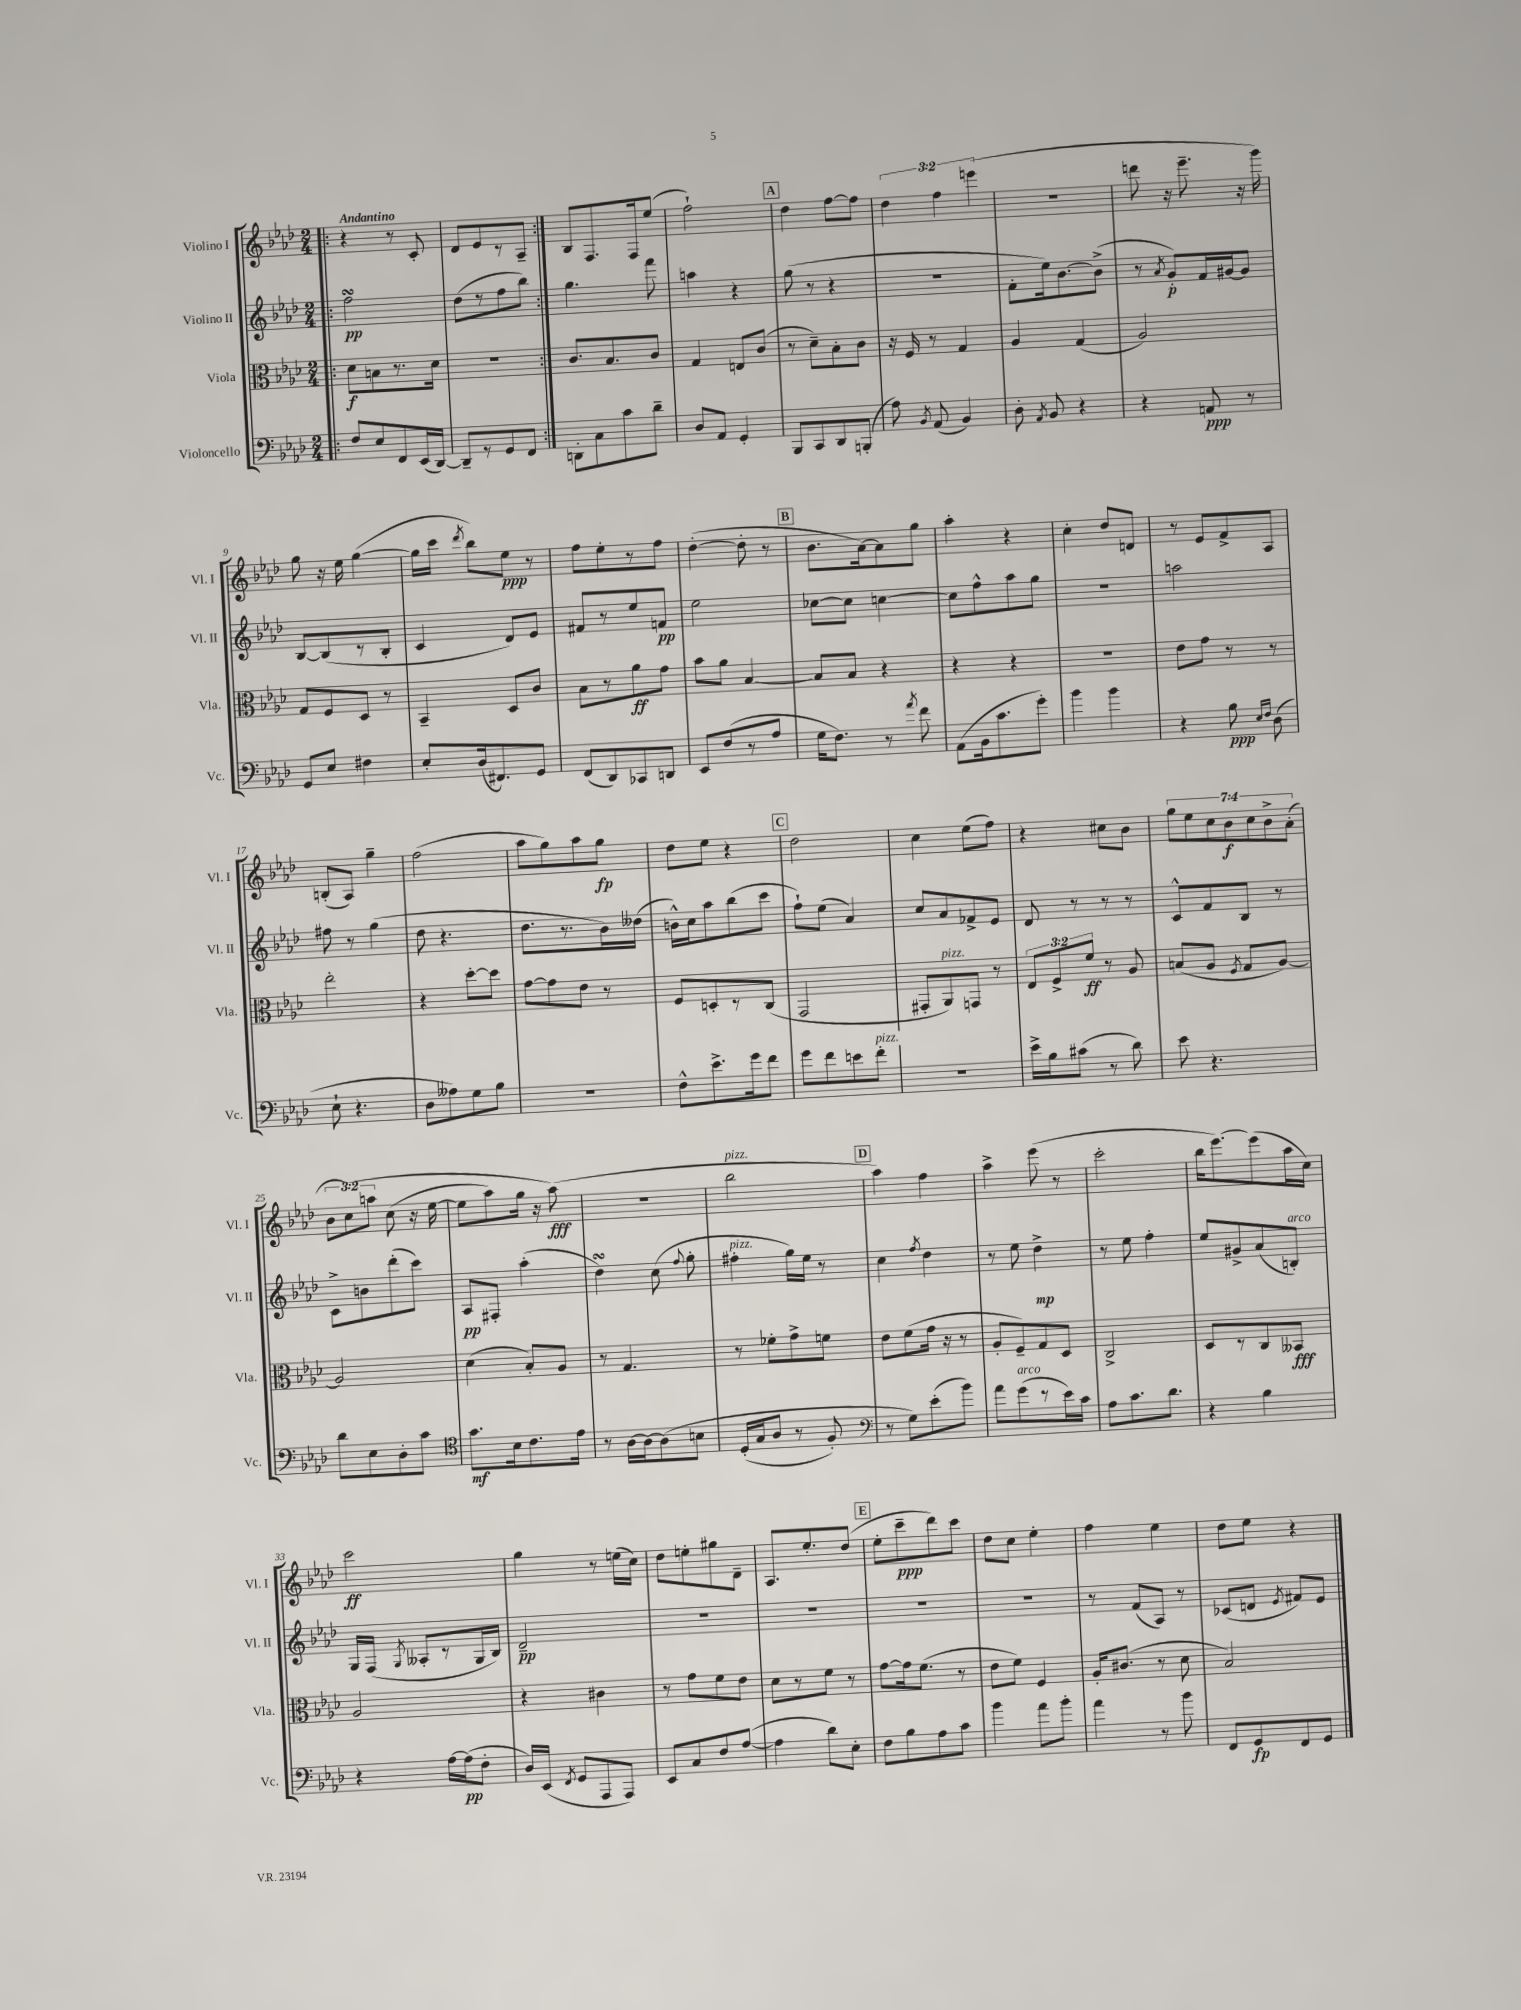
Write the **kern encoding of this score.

**kern	**kern	**kern	**kern
*staff4	*staff3	*staff2	*staff1
*clefF4	*clefC3	*clefG2	*clefG2
*k[b-e-a-d-]	*k[b-e-a-d-]	*k[b-e-a-d-]	*k[b-e-a-d-]
*M2/4	*M2/4	*M2/4	*M2/4
=!|:	=!|:	=!|:	=!|:
8F/L	8d-\L	2ff\	4r
8E-/	8B\	.	.
8FF/	8.r	.	8r
(16EE-/L	.	.	8c'/
[16DD-/JJ)	16d-\Jk	.	.
=	=	=	=
8DD-~/]L	2r	(8dd-\L	8d-/L
8r	.	8r	8e-/
8GG/	.	8ff\	8r
8FF/J	.	8bb-\J)	8A-~/J
=:|!	=:|!	=:|!	=:|!
8DD'\L	8.c/L	4.gg\	8B-/L
8C\	.	.	8.F/
.	8.B-/	.	.
8c\	.	.	.
.	.	.	16F/k
8d-~\J	8c/J	8fff\	(8ee-/J
=	=	=	=
8D-/L	4G/	4aa\	2ff`\)
8AA-/J	.	.	.
4GG'/	8E/L	4r	.
.	(8c/J	.	.
=	=	=	=
8BBB-/L	8r	(8gg\	4dd-\
8CC/	8d-~\L)	8r	.
8DD-/	8B-'\	4r	[8ff\L
(8BBB'/J	8c\J	.	8ff\]J
=	=	=	=
8A-\)	16r	2r	6dd-\
.	16F/	.	.
8qBB-/	.	.	.
(8AA-/	8r	.	.
.	.	.	6ff\
4BB-/)	4G/	.	.
.	.	.	(6eee\
=	=	=	=
8D-'\	4A-/	8f'\L	2r
8qAA-/	.	.	.
8BB-/	.	16ee-\k)	.
.	.	[8.b-\	.
4r	(4G/	.	.
.	.	(8b-^\]J	.
=	=	=	=
4r	2A-/)	8r	8ddd\
.	.	8qa-/	.
.	.	8g'/L)	16r
.	.	.	8.eee-~\
8AA/	.	16f/L	.
.	.	[16g#/J	.
8r	.	8g#/]J	16r
.	.	.	16ggg\)
=	=	=	=
8GG/L	8G/L	[8B-/L	8gg\
8E-/J	8F/	(8B-/]	16r
.	.	.	16ee-\
4F#\	8D-/J	8r	([4gg\
.	8r	8B-'/J	.
=	=	=	=
8E-'/L	4BB-~/	4c/	16gg\]LL
.	.	.	16ccc\JJ
.	.	.	8qddd-/
(16D-/k	.	.	8bb-\L)
8.FF#/)	.	.	.
.	8D-/L	8d-/L)	8ee-\J
8GG/J	8c/J	8e-/J	8r
=	=	=	=
(8FF/L	8B-\L	8f#/L	8ff\L
8DD-/)	8r	8r	8ee-'\
8CC-/	8a-\	8ee-/	8r
8DD/J	8g\J	8f/J	8ff\J
=	=	=	=
8EE-/L	8b-\L	2ee-\	([4dd-'\
(8F/	8a-\J	.	.
8r	[4B-/	.	8dd-'\]
8A-/J	.	.	8r
=	=	=	=
16G\LK	8B-/]L	[8cc-\L	8.b-\L
8.F\J)	.	.	.
.	8B-/J	8cc-\]J	.
.	.	.	[16a-\k)
8r	4r	[4cc\	8a-\]
8qa-/	.	.	.
8f\	.	.	8gg\J
=	=	=	=
(8AA-\L	4r	8cc\]L	4aa-'\
16BB-\k	.	8ff^^\	.
8.c\	.	.	.
.	4r	8aa-\	4r
8g'\J)	.	8gg\J	.
=	=	=	=
4b-\	2r	2r	4cc'\
4b-\	.	.	8dd-/L
.	.	.	8d/J
=	=	=	=
4r	8e-\L	2aa\	8r
.	8g\J	.	8e-/L
8B-\	8r	.	8f^/
16qqE-/LL	.	.	.
16qqF/JJ	.	.	.
(8D-\	8r	.	8A-/J
=	=	=	=
8E-`\	2ee-'\	8ff#\	(8B'/L
4.r	.	8r	8A-/J)
.	.	(4gg\	4gg~\
=	=	=	=
8D-\L	4r	8dd-\	(2ff\
8A--\)	.	4.r	.
8G\	[8dd-'\L	.	.
8B-\J	8dd-\]J	.	.
=	=	=	=
2r	[8g\L	8.dd-\L	8aa-\L
.	8g\]	.	8gg\)
.	.	8.r	.
.	8e-\J	.	8aa-\
.	8r	16b-\L)	8gg\J
.	.	(16dd--\JJ	.
=	=	=	=
8F^^\L	8F/L	16b^^\LL)	8dd-\L
.	.	16cc\J	.
8.e-^\	8D'/	8aa-\	8ee-\J
.	8r	(8bb-\	4r
16g\k	.	.	.
8f\J	(8C/J	8ccc\J	.
=	=	=	=
8g\L	2GG/	8ff`\L)	2dd-\
8f\	.	(8ee-\J	.
8e\	.	4a-/)	.
8f'\J	.	.	.
=	=	=	=
2r	8GG#'/L	8cc/L	4cc\
.	8AA-/)	8a-/	.
.	8GG/J	8f-^/	(8ee-\L
.	8r	8e-/J	8ff\J)
=	=	=	=
16e-^\LL	12E-/L	8d-/	4r
16B-\J	.	.	.
.	12F^/	.	.
(8c#\J	.	8r	.
.	12f/J	.	.
8r	8r	8r	8cc#\L
8d-\)	8A-/	8r	8b-\J
=	=	=	=
8e-\	(8B/L	8c^^/L	14gg\L
.	.	.	14ee-\
4.r	8A-/J	8f/	.
.	.	.	14cc\
.	.	.	14b-\
.	8qF/	.	.
.	8G/L	8B-/J	.
.	.	.	14cc\
.	.	.	14b-^\
.	[8A-/J)	8r	.
.	.	.	(14a-'\J
=	=	=	=
8d-\L	2A-/]	8c^\L	12b-\L
.	.	.	&(12cc\)
8E-\	.	8b\	.
.	.	.	12aa\J
8D-'\	.	(8ddd-'\	(8cc\
8c\J	.	8ccc\J)	16r
.	.	.	[16ee-\
=	=	=	=
*clefC4	*	*	*
8.g\L	(4d-\	8A-/L	8ee-\]L
.	.	8F#'/J	8aa-\)
16B-\k	.	.	.
8.c\	8B-'/L)	(4aa-'\	16gg\Jk
.	.	.	16r
.	8A-/J	.	(8aa-\&)
16e-\Jk	.	.	.
=	=	=	=
8r	8r	4dd-\)	2r
[16A-\LL	4.G/	.	.
16A-\_J	.	.	.
&(8A-\]	.	(8cc\	.
.	.	8qqff/	.
8B\J	.	8gg'\	.
=	=	=	=
(16D-'/LL	8r	4ff#'\	2bb-\
16G/J	.	.	.
8A-/J	8f-'\L	.	.
8r	8g^\	16gg\LL)	.
.	.	16ee-\JJ	.
8F'/)	8f\J	8r	.
=	=	=	=
*clefF4	*	*	*
8r	8e-\L	4cc\	4aa-\)
8G\L&)	(8f\	.	.
.	.	8qff/	.
(8e-'\	16g\Jk	4dd-\	4ff\
.	16r	.	.
8b-\J)	8r	.	.
=	=	=	=
8a-\L	8A-'/L	8r	4aa-^\
(8g\	8F~/)	8ee-\	.
8r	8G/	4dd-^\	(8eee-\
16e-\L)	8D-/J	.	8r
16c\JJ	.	.	.
=	=	=	=
8A-\L	2C^/	8r	2ccc'\
8.c\	.	8ee-\	.
.	.	4ff'\	.
8.d-\J	.	.	.
=	=	=	=
4r	8D-/L	8ee-/L	16bb-\LK
.	.	.	[8.eee-\)
.	8r	8g#^/	.
4B-\	8C/	(8a-/	(8eee-\]
.	8BB--/J	8B'/J)	16aa-\L
.	.	.	16cc\JJ)
=	=	=	=
4r	2A-/	16G/LL	2ccc\
.	.	(16F/JJ	.
.	.	8qG/	.
.	.	8A--'/L	.
[16A-\LL	.	8r	.
(16A-\]J	.	.	.
8F'\J	.	16G/L	.
.	.	16B-/JJ)	.
=	=	=	=
16D-/LL)	4r	2d-~/	4gg\
(16EE-/JJ	.	.	.
8qFF/	.	.	.
8GG/L	.	.	.
8AAA-/	4c#\	.	8r
8AAA-/J)	.	.	(16ee\LL
.	.	.	16cc\JJ)
=	=	=	=
8EE-/L	8r	2r	8dd-\L
8C/	8g\L	.	8ee'\
8F/	8f\	.	8gg#\
([8A-/J	8e-\J	.	8d-~\J
=	=	=	=
4A-\]	8d-\L	2r	8.A-/L
.	8r	.	.
.	.	.	8.ee-'/
8d-\L)	8f\J	.	.
8E-'\J	8r	.	(8dd-/J
=	=	=	=
8F\L	[8g\L	2r	8ee-'\L
8B-\	16g\]k	.	8ccc~\
.	(8.f\J	.	.
8A-\	.	.	8ddd-\)
8c\J	8r	.	8ccc\J
=	=	=	=
4b-\	8e-\L	2r	8dd-\L
.	8f\J)	.	8cc\J
8a-\L	4F/	.	4ee-'\
8b-'\J	.	.	.
=	=	=	=
4a-\	16A-'/LK	8r	4ff\
.	(8.c#/J	.	.
.	.	(8f/L	.
8r	8r	8A-/J)	4ee-\
8b-\	8d-\	8r	.
=	=	=	=
8FF/L	2B-/)	(8c-/L	8dd-\L
8GG/	.	8d/J	8ee-\J
.	.	8qe-/	.
8FF/	.	8f#/L)	4r
8GG/J	.	8e-/J	.
==	==	==	==
*-	*-	*-	*-
